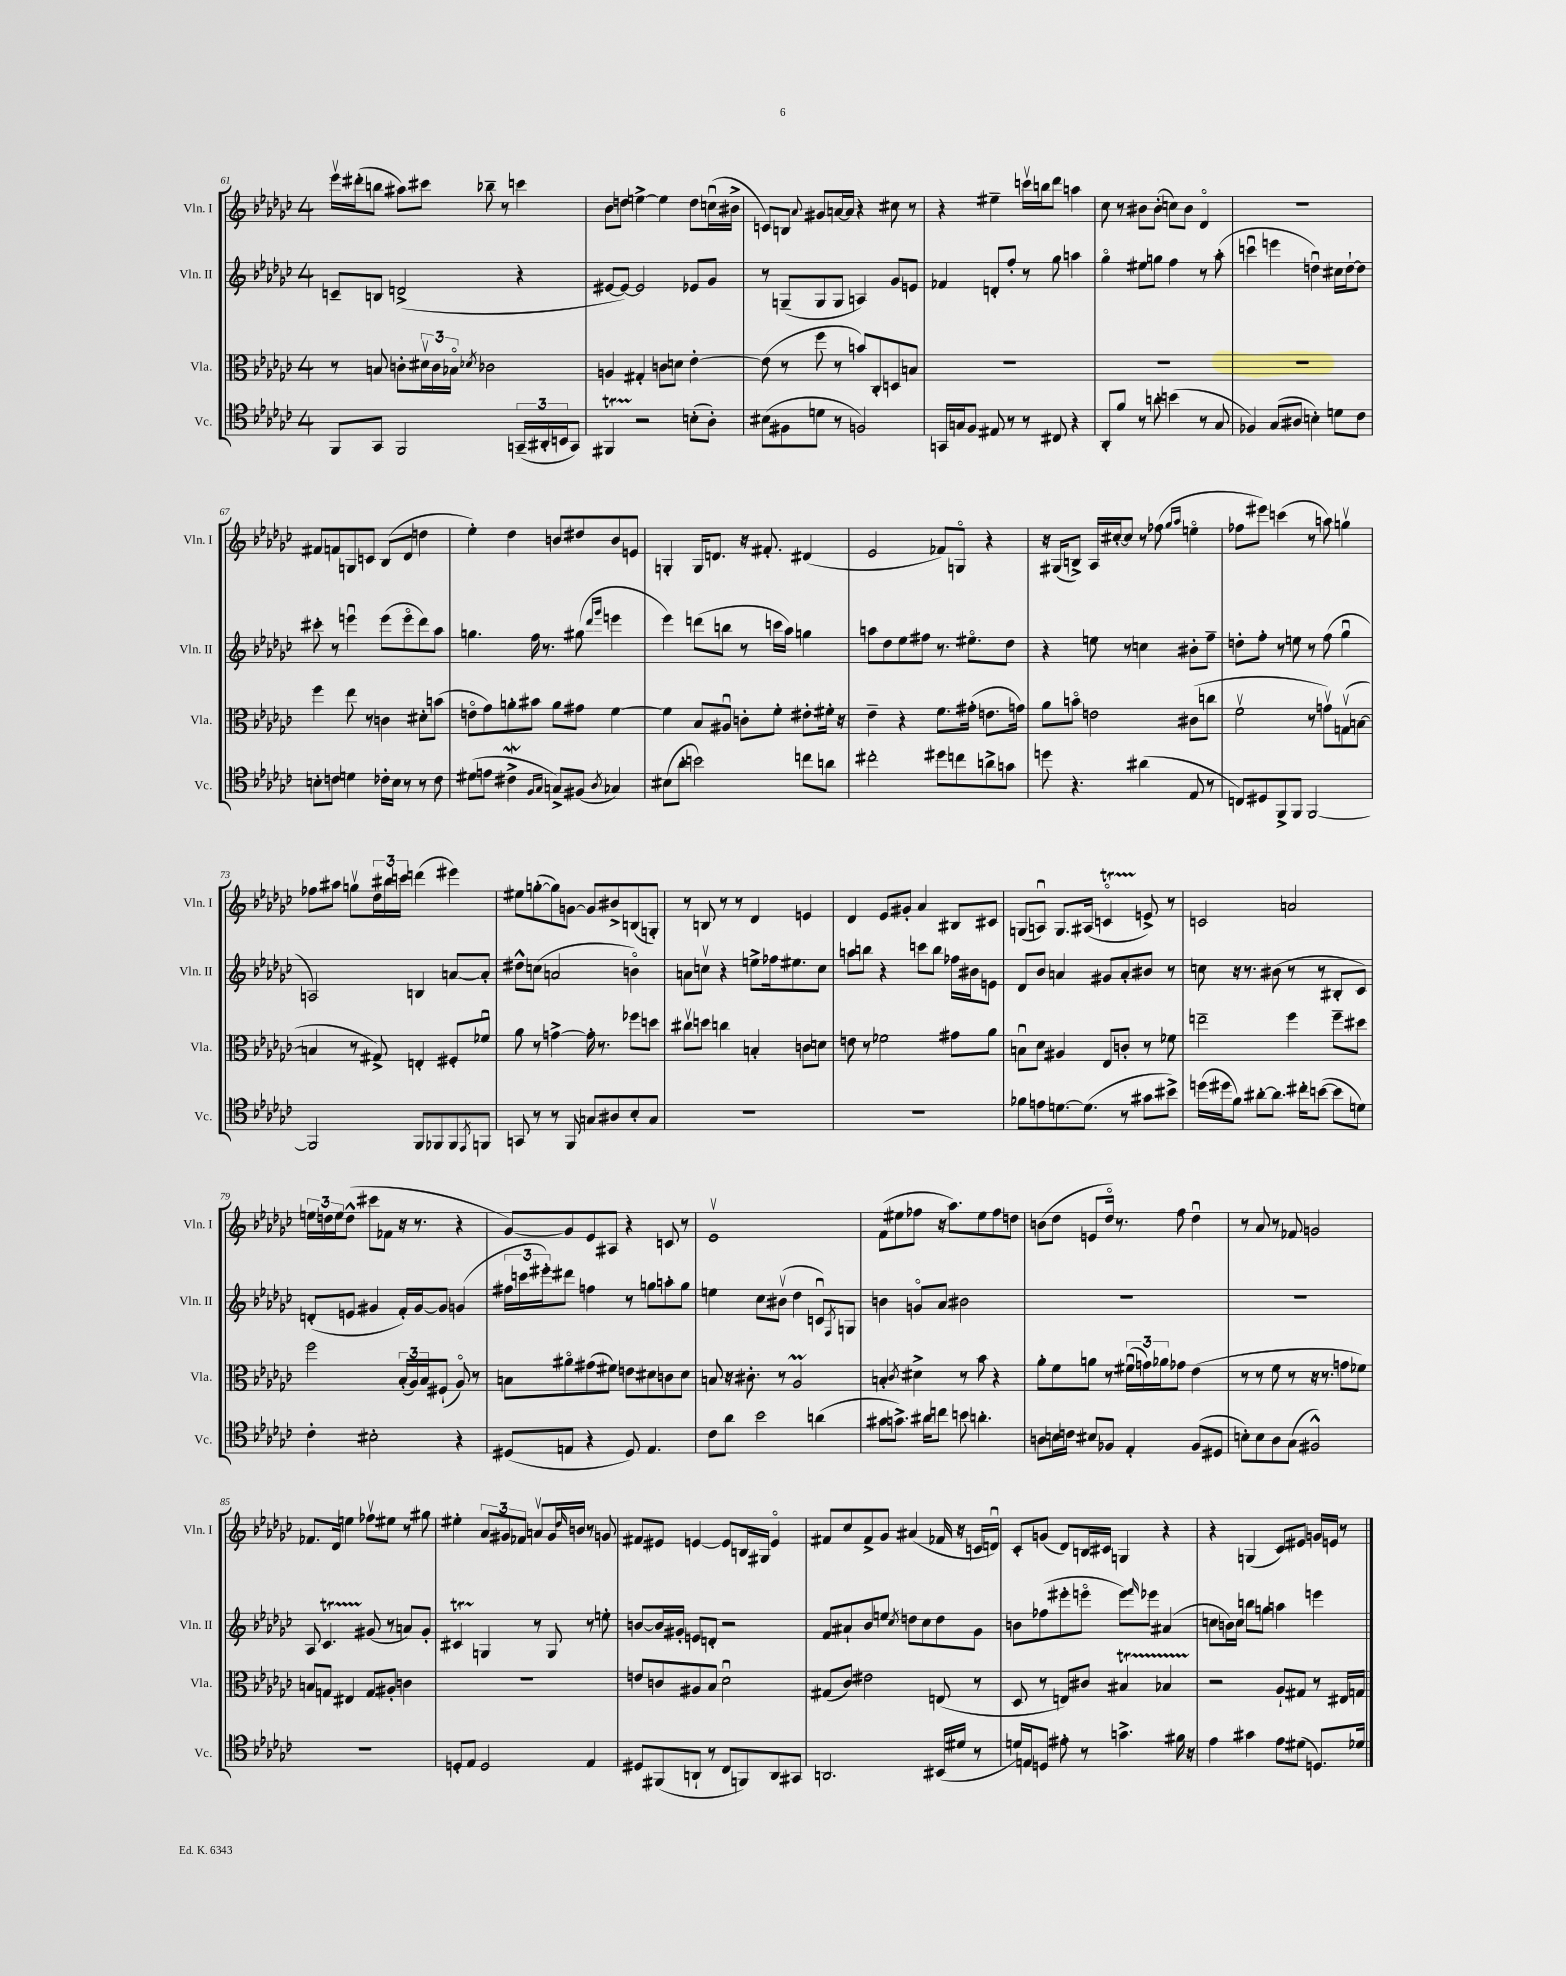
<<
\new StaffGroup <<
\new Staff = "s0" \with { instrumentName = "Vln. I" shortInstrumentName = "Vln. I" } {
    \clef treble \key ges \major \once \override Staff.TimeSignature.style = #'single-digit \time 4/4
    ees'''16\upbow dis'''16-.( b''8 ais''8) cis'''8 bes''8-- r8 c'''4 |
    bes'8 d''8 e''4~-> e''4 d''8 c''16\downbow( bis'16-> |
    c'8) b8 \appoggiatura { aes'8 } gis'8 a'16~ a'16 r4 cis''8 r8 |
    r4 eis''4-- c'''16\upbow b''16 des'''8 a''4 |
    ces''8 r8 bis'8 bis'8-.( c''8) bis'8 des'4\flageolet |
    R1 |
    fis'8 f'8 g8 c'8 bes8( des'8 d''4 |
    ees''4-.) des''4 b'8 dis''8 b'8 e'8 |
    g4-. g16 d'8. r16 fis'8.-. dis'4( |
    ees'2 fes'8) g8\flageolet r4 |
    r16 gis16( b8->) aes16 cis''16~-. cis''8 r8 fes''8( \grace { ges''16 aes''16 } e''4\flageolet |
    fes''8 eis'''8) c'''4( r8 a''8) g''4\upbow |
    fes''8 ais''8 g''8\upbow \tuplet 3/2 { des''16 bis''16 c'''16 } d'''4( eis'''4) |
    eis''8 g''8~-.( g''8) g'8~ g'8 bis'8-> b8( g8-.) |
    r8 b8 r8 r8 des'4 e'4 |
    des'4 ees'8 gis'8-. aes'4 bis8 cis'8 |
    g8( a8\downbow) g8. ais16( c'4\flageolet\startTrillSpan e'8->\stopTrillSpan) r8 |
    c'2 a'2 |
    \tuplet 3/2 { e''16 d''16 e''16 } d''8-^( cis'''8 fes'8 r16 r8. r4 |
    ges'8~) ges'8 ees'8 ais8 r4 c'8 r8 |
    ees'1\upbow |
    f'8( eis''8 fes''8 r16 aes''8.) eis''8 fes''8 d''8 |
    b'8( des''8 e'8 des''16\flageolet) r8. f''8 des''4\downbow |
    r8 aes'8 r8 fes'8 g'2 |
    fes'8. des'16 e''4 fes''8\upbow eis''8 r8 gis''8 |
    eis''4-. \tuplet 3/2 { aes'8 gis'8 fes'8 } a'8\upbow gis'16 \grace { des''16 } b'16 r8 g'8 |
    fis'8 eis'8 e'4~ e'8 b16 gis16 e'4\flageolet |
    fis'8 ces''8 fis'8-> ges'8 ais'4( fes'16 r16 c'16 d'16\downbow) |
    ces'8-. g'8( des'8) b16 cis'16 g4 r4 |
    r4 g4( ces'8) eis'8 g'16 e'16 r8 \bar "|." |
}
\new Staff = "s1" \with { instrumentName = "Vln. II" shortInstrumentName = "Vln. II" } {
    \clef treble \key ges \major \once \override Staff.TimeSignature.style = #'single-digit \time 4/4
    c'8-- b8 d'2->( r4 |
    eis'8~ eis'8~) eis'2 ees'8 ges'8 |
    r8 g8--( g8 g8 a4) ges'8 e'8 |
    fes'4 d'8-. f''8-. r8 ges''8 a''4 |
    ges''4\flageolet eis''8 g''8 f''4 r8 aes''8-.( |
    c'''4\downbow e'''4 d''4\downbow) cis''16 d''16~-! d''8 |
    cis'''8-. r8 e'''4\downbow e'''8( e'''8\flageolet des'''8) aes''8 |
    g''4. f''16 r8. gis''8( \grace { des'''16 ges'''16 } e'''4 |
    ees'''4) d'''8( b''8 r8 c'''16 aes''16) g''4 |
    a''8 des''8 ees''8 fis''8 r8. eis''8.\flageolet des''8 |
    r4 e''8 r8 c''4 bis'8-. f''8-- |
    d''8-. f''8-. r8 e''8 r8 f''8( ges''4\downbow |
    a2) b4 a'8~ a'8-. |
    dis''8-^ c''8( a'2 b'4\flageolet) |
    a'8 c''8\upbow r4 e''8-> fes''16 eis''8. c''8 |
    a''8 b''8 r4 c'''8 b''8 fes''16 bis'16 e'8 |
    des'8 bes'8 a'4 gis'8 a'8-. bis'8 r8 |
    c''8 r16 r8. bis'8( r8 r8 bis8-. ces'8) |
    d'8-.( e'8 gis'4 f'16-.) gis'16~ gis'8 g'4( |
    \tuplet 3/2 { fis''16 c'''16 eis'''16-.) } dis'''8 f''4 r8 g''8 a''8-. g''8 |
    e''4 ces''8 bis'8\upbow( des''4 c'8\downbow) \acciaccatura { f8 } g8 |
    b'4 g'8\flageolet aes'8 bis'2 |
    R1 |
    R1 |
    aes8 ces'4.\startTrillSpan gis'8\stopTrillSpan( r8 a'8) gis'8-. |
    cis'4\startTrillSpan g4\stopTrillSpan r8 g8 r8 e''8-. |
    b'8~ b'16 gis'16-. e'8 d'8-. r2 |
    f'8 ais'8-! bes'8 e''8 \acciaccatura { ces''8 } d''8 ces''8 d''8 ges'8 |
    b'8 fes''8( eis'''8-. e'''8\flageolet e'''8) \grace { f'''16 } ees'''8 ais'4( |
    c''8 b'16) c''16 b''8 g''8 a''4 e'''4 \bar "|." |
}
\new Staff = "s2" \with { instrumentName = "Vla." shortInstrumentName = "Vla." } {
    \clef alto \key ges \major \once \override Staff.TimeSignature.style = #'single-digit \time 4/4
    r8 b8 c'8-. \tuplet 3/2 { dis'16\upbow c'16 bes16\flageolet } \acciaccatura { des'8 } ces'2 |
    a4 gis4-. c'8 d'8 ees'4~-. |
    ees'8( r8 f''8 r8 b'8) ces8-. d8 b8 |
    R1 |
    R1 |
    R1 |
    f''4 ees''8 r8 c'4 dis'8-. b'8( |
    e'8\flageolet ges'8) a'8-. bis'8 a'8 gis'8 f'4~ |
    f'4 bes8 ais8\downbow c'8-. f'8-. eis'8-. fis'16-. r16 |
    ees'4-- r4 f'8. gis'16-.( e'8. g'16) |
    aes'8 b'8\flageolet e'2 cis'8( c''8 |
    f'2\upbow r8 g'8\upbow) g8\upbow( b8~ |
    b4 r8 gis8->) e4-. fis8-. fes'8\downbow |
    aes'8 r8 g'4~-> g'16-. r8. fes''8 d''8 |
    cis''8\upbow d''8 c''4 b4-. c'8 d'8 |
    e'8 r8 fes'2 gis'8 aes'8 |
    b8\downbow des'8 ais4 ees8 c'8-. r8 fes'8 |
    e''2-- f''4 f''8-- dis''8 |
    f''2 \tuplet 3/2 { bes16-.( aes16) bes16 } fis8-!( aes8\flageolet) r8 |
    b8 ais'8\flageolet gis'8( fis'8) e'8 dis'8 c'8 dis'8 |
    b8 r16 cis'8.-. r8 aes2\prall |
    b4-. \acciaccatura { ces'8 } dis'4-> r8 bes'8 r4 |
    aes'8-. f'8 a'8 r8 \tuplet 3/2 { fis'16\downbow( g'16) aes'16 } ges'8 ees'4( |
    r8 r8 f'8 r8 r16 r8. g'8 fes'8) |
    b8 g8 eis4 g8 ais8-. c'4 |
    R1 |
    e'8 c'8 ais8 bes8 des'2\downbow |
    gis8( ces'8) eis'2 e8( r8 |
    des8 r8 e8) cis'8 bis4\startTrillSpan bes4 |
    r2\stopTrillSpan aes8-! gis8 r8 eis16 g16 \bar "|." |
}
\new Staff = "s3" \with { instrumentName = "Vc." shortInstrumentName = "Vc." } {
    \clef tenor \key ges \major \once \override Staff.TimeSignature.style = #'single-digit \time 4/4
    f,8 ges,8 f,2 \tuplet 3/2 { g,16--( ais,16-. b,16 } g,8) |
    fis,4\startTrillSpan r2\stopTrillSpan b8-.( aes8-.) |
    bis8( fis8 d'8 r8 f2) |
    g,16 g16 f8 eis8 r8 r8 cis8 r4 |
    aes,8-. f'8 r8 a'8-. b'4( r8 ges8 |
    fes4) ges8( ais8 b4-.) d'8 ces'8 |
    b8-. c'8 d'4 ces'16-. b16 r8 r8 ces'8 |
    dis'8( e'8 cis'4->\mordent \grace { f16 ges16 } g8->) fis8( \acciaccatura { aes8 } ges4) |
    bis8( aes'8-. b'2) c''8 a'8 |
    cis''2-. dis''8 c''8 a'8-> g'8 |
    d''8 r4. ais'4( ees8 r8 |
    c8) dis8 f,8-> f,8 f,2~ |
    f,2 f,8 fes,8 fes,8 \acciaccatura { ees,8 } f,8 |
    g,8 r8 r8 f,8 g8 ais8 bes8-. g8 |
    R1 |
    R1 |
    fes'8 e'8 d'8.~ d'8.( r8 gis'8 bis'8->) |
    d''16( dis''16 f'8) ais'8~-. ais'8. cis''16-. b'8~( b'8 d'8) |
    ces'4-. bis2-. r4 |
    dis8( e8 r4 dis8) e4. |
    ces'8 aes'8 bes'2 a'4( |
    gis'8 g'8.->) ais'16 c''8 b'8 a'4.-. |
    a8 b16 c'16 bis8 fes8 ees4-. fes8( dis8 |
    b8-.) b8 aes8 ges8( fis2-^) |
    R1 |
    d8-. ees8 d2 ees4 |
    dis8 fis,8( a,8-! r8 ces8 f,8) a,8 gis,8 |
    a,2. bis,16( dis'16 r8 |
    d'16) e16 d8 eis'8-. r8 g'4.-> fis'16 r16 |
    ees'4 gis'4 ees'8 dis'8( d8.) des'16 \bar "|." |
}
>>
>>
\layout { \context { \Score currentBarNumber = #61 } }
